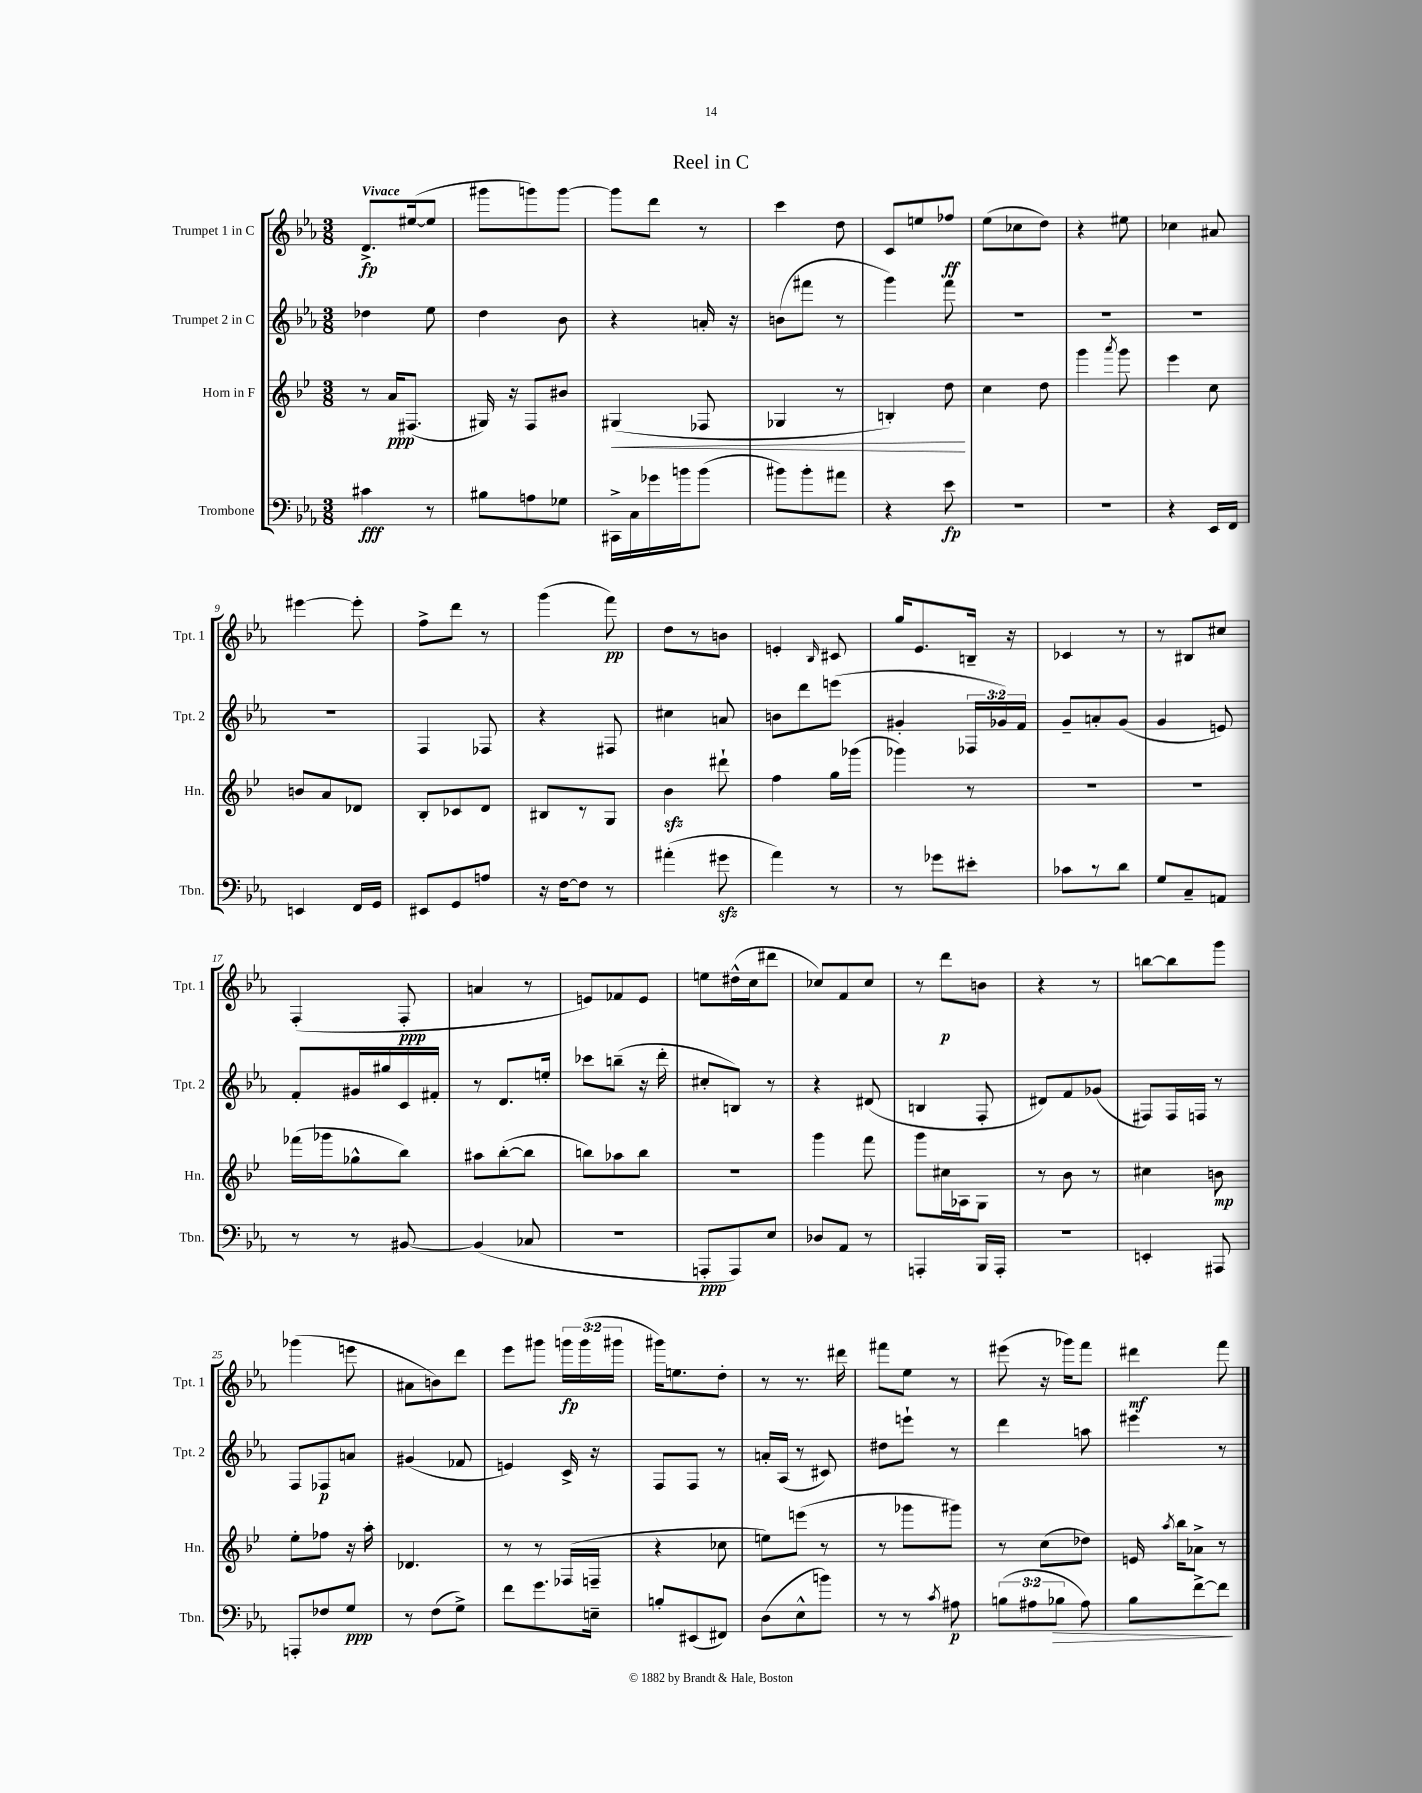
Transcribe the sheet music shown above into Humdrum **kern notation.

**kern	**kern	**kern	**kern
*staff4	*staff3	*staff2	*staff1
*clefF4	*clefG2	*clefG2	*clefG2
*k[b-e-a-]	*k[b-e-]	*k[b-e-a-]	*k[b-e-a-]
*M3/8	*M3/8	*M3/8	*M3/8
4c#	8r	4dd-	8.d^
.	16a	.	.
.	(8.F#	.	([16ee#
8r	.	8ee-	8ee#]
=	=	=	=
8B#	16G#)	4dd	8ggg#
.	16r	.	.
8A	8F	.	8ggg)
8G-	8b#	8b-	[8ggg
=	=	=	=
16CC#^	(4G#	4r	8ggg]
16C	.	.	.
16g-	.	.	8ddd
16b	.	.	.
(8b	8F-	16a'	8r
.	.	16r	.
=	=	=	=
8b#)	4G-	(8b	4ccc
8b#'	.	8fff#	.
8a#	8r	8r	8dd
=	=	=	=
4r	4B')	4ggg)	8c
.	.	.	8ee
8e-	8dd	8fff	8ff-
=	=	=	=
4.r	4cc	4.r	(8ee-
.	.	.	8cc-
.	8dd	.	8dd)
=	=	=	=
4.r	4ggg	4.r	4r
.	8qaaa	.	.
.	8ggg	.	8ee#
=	=	=	=
4r	4eee-	4.r	4cc-
16EE-	8cc	.	8a#
16FF	.	.	.
=	=	=	=
4EE	8b	4.r	[4eee#
.	8a	.	.
16FF	8d-	.	8eee#']
16GG	.	.	.
=	=	=	=
8EE#	8B-'	4F	8ff^
8GG	8c-	.	8ddd
8A	8d	8F-	8r
=	=	=	=
16r	8B#	4r	(4ggg
[16F	.	.	.
8F]	8r	.	.
8r	8G	8F#	8fff)
=	=	=	=
(4a#'	4b-	4cc#	8dd
.	.	.	8r
8g#	8ddd#`	8a	8b
=	=	=	=
4a-)	4ff	8b	4e'
.	.	8ddd	.
.	.	.	16qqB-
8r	16gg	(8eee	8c#
.	(16ggg-	.	.
=	=	=	=
8r	4ggg-)	4g#'	16gg
.	.	.	8.e-
8g-	.	.	.
8e#'	8r	24F-	16B~
.	.	24g-)	.
.	.	.	16r
.	.	24f	.
=	=	=	=
8c-	4.r	8g~	4c-
8r	.	8a'	.
8d	.	(8g	8r
=	=	=	=
8G	4.r	4g	8r
8C~	.	.	8B#
8AA	.	8e)	8cc#
=	=	=	=
8r	(16fff-	8f'	(4F'
.	16ggg-	.	.
8r	8gg-^^	16g#	.
.	.	16gg#	.
[8BB#	8bb-)	16c	8F'
.	.	16f#'	.
=	=	=	=
(4BB#]	8aa#	8r	4a
.	([8bb-'	8.d	.
8C-	8bb-]	.	8r
.	.	16ee'	.
=	=	=	=
4.r	8bb)	8ccc-	8e)
.	8aa-	(8bb~	8f-
.	8bb	16r	8e
.	.	16ddd'	.
=	=	=	=
8AAA'	4.r	8cc#'	8ee
8AAA)	.	8B)	(16dd#^^
.	.	.	16cc
8E-	.	8r	8ddd#
=	=	=	=
8D-	4ggg	4r	8cc-)
8AA-	.	.	8f
8r	8fff	(8d#	8cc-
=	=	=	=
4AAA'	8ggg	4B	8r
.	16cc#	.	8ddd
.	16A-	.	.
16BBB-	8G	8F'	8b
16AAA'	.	.	.
=	=	=	=
4.r	8r	8d#)	4r
.	8b-	8f	.
.	8r	(8g-	8r
=	=	=	=
4EE'	4cc#	8F#)	[8bb
.	.	16F#	8bb]
.	.	16F	.
8AAA#	8b	8r	8ggg
=	=	=	=
8AAA'	8ee-'	8F	(4ggg-
8F-	8ff-	8F-	.
8G	16r	8a	8eee
.	16aa'	.	.
=	=	=	=
8r	4.d-	(4g#	8a#
(8F	.	.	8b)
8G^)	.	8f-	8ddd
=	=	=	=
8f	8r	4e)	8eee-
8.g	8r	.	8ggg#
.	(16F-	16c^	24ggg
.	.	.	(24ggg
16E~	16F~	16r	.
.	.	.	24ggg#
=	=	=	=
8B'	4r	8F	16ggg#)
.	.	.	8.ee
(8EE#	.	8F	.
8FF#)	8cc-	8r	8dd'
=	=	=	=
(8D	8ee)	16a'	8r
.	.	(16A-	.
8E-^^	(8eee	8r	8.r
8b)	8r	8c#)	.
.	.	.	16ddd#
=	=	=	=
8r	8r	8dd#	8fff#
8r	8ggg-	8eee`	8ee-
8qc	.	.	.
8A#	8ggg#)	8r	8r
=	=	=	=
(12B	8r	4ddd	(8eee#
12A#	.	.	.
.	(8cc	.	16r
12B-	.	.	.
.	.	.	16ggg-)
8A#)	8dd-)	8aa	8fff
=	=	=	=
8B-	16e	4eee#	4ddd#
.	8qaa	.	.
.	16bb-	.	.
[8f^	8a-^	.	.
8f]	8r	8r	8fff
==	==	==	==
*-	*-	*-	*-
